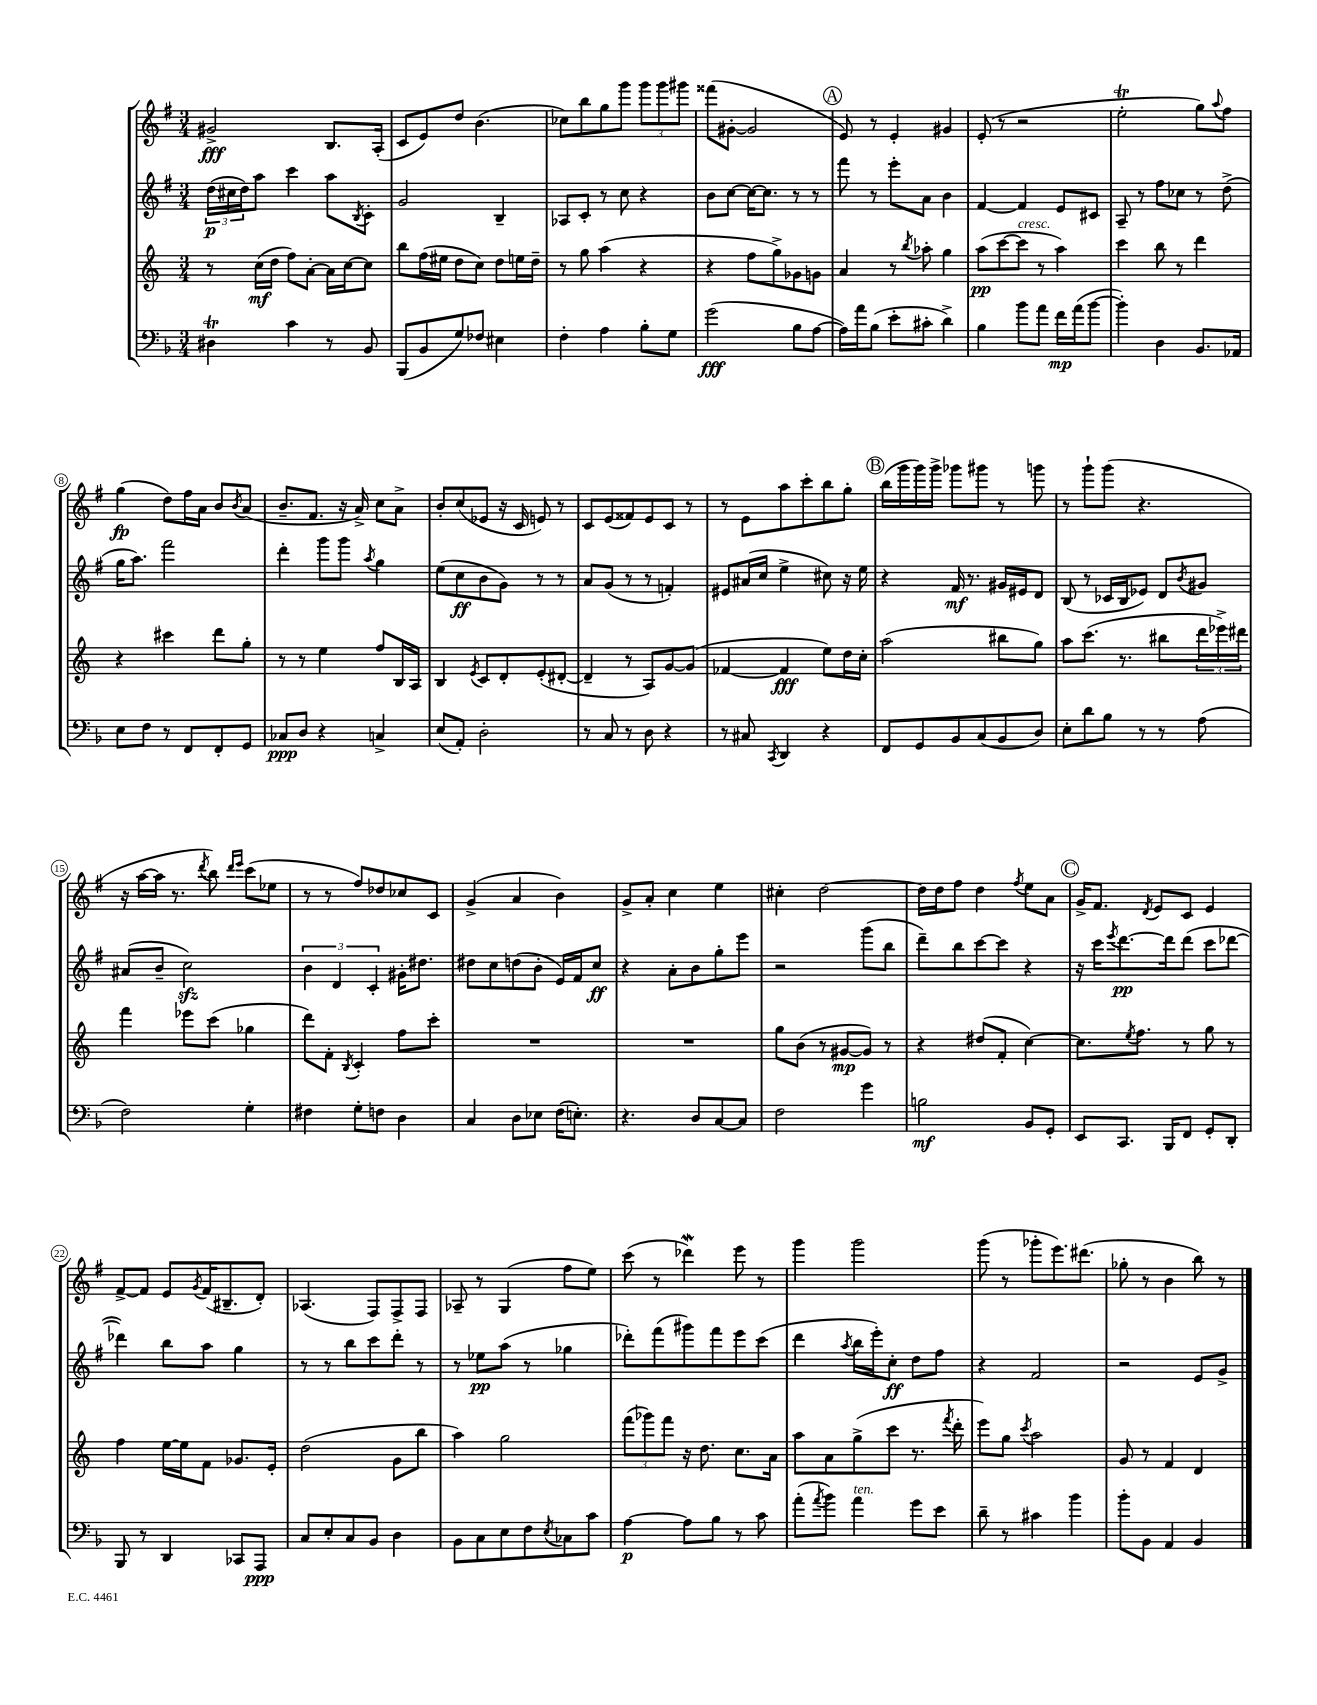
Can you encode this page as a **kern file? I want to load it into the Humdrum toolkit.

**kern	**kern	**kern	**kern
*staff4	*staff3	*staff2	*staff1
*clefF4	*clefG2	*clefG2	*clefG2
*k[b-]	*k[]	*k[f#]	*k[f#]
*M3/4	*M3/4	*M3/4	*M3/4
4D#	8r	(24dd	2g#^
.	.	24cc#	.
.	.	24dd)	.
.	(16cc	8aa	.
.	16dd	.	.
4c	8ff)	4ccc	.
.	[8a'	.	.
8r	16a]	8aa	8.B
.	[16cc	.	.
.	.	8qB	.
8BB-	8cc]	8c'	.
.	.	.	(16A'
=	=	=	=
(8BBB-	8bb	2g	8c
8BB-	(16ff	.	8e)
.	16ee#	.	.
8G)	8dd	.	8dd
8F-	8cc)	.	(4.b
4E#	8dd	4B~	.
.	16ee	.	.
.	16dd~	.	.
=	=	=	=
4F'	8r	8A-	8cc-)
.	8gg	8c'	8bb
4A	(4aa	8r	8gg
.	.	8cc	8ggg
8B-'	4r	4r	12ggg
.	.	.	12ggg
8G	.	.	.
.	.	.	12ggg#
=	=	=	=
(2g	4r	8b	(8fff##
.	.	[8cc	[8g#'
.	8ff	16cc_	2g#]
.	.	8.cc]	.
.	8gg^)	.	.
8B-	8g-	8r	.
[8A	8g	8r	.
=	=	=	=
16A])	4a	8fff#	8e)
16a	.	.	.
(8B-	.	8r	8r
8e'	8r	8eee'	4e'
.	8qbb	.	.
8c#'	8aa-'	8a	.
4d^)	4gg	4b	4g#
=	=	=	=
4B-	(8aa	[4f#	(8e'
.	[8ccc	.	8r
8b-	8ccc]	4f#]	2r
8a	8r	.	.
16f	4aa)	8e	.
(16a	.	.	.
[8b-	.	8c#	.
=	=	=	=
4b-'])	4ccc	8A~	2ee'
.	.	8r	.
4D	8bb	8ff#	.
.	8r	8cc-	.
8.BB-	4ddd	8r	8gg)
.	.	.	8qqaa
.	.	(8dd^	8ff#
16AA-	.	.	.
=	=	=	=
8E	4r	16gg	(4gg
.	.	8.aa)	.
8F	.	.	.
8r	4ccc#	2fff#	8dd)
8FF	.	.	16ff#
.	.	.	16a
8FF'	8ddd	.	8b
.	.	.	8qb
8GG	8gg'	.	(8a
=	=	=	=
8C-	8r	4ddd'	8.b~
8D	8r	.	.
.	.	.	8.f#
4r	4ee	8ggg	.
.	.	8ggg	16r
.	.	.	16a^)
.	.	8qaa	.
4C^	8ff	4gg	8cc
.	16B	.	8a^
.	16A	.	.
=	=	=	=
(8E	4B	(8ee	8b'
8AA')	.	8cc	(8cc
.	8qe	.	.
2D'	8c	8b	8e-
.	8d'	8g)	16r
.	.	.	16c
.	(8e'	8r	8e)
.	[8d#'	8r	8r
=	=	=	=
8r	4d#~]	8a	8c
8C	.	(8g	(8e
8r	8r	8r	8f##)
8D	8A)	8r	8e
4r	[8g	4f')	8c
.	(8g]	.	8r
=	=	=	=
8r	[4f-	8e#	8r
8C#	.	(16a#	8e
.	.	16cc	.
8qCC	.	.	.
4DD	4f-]	4ee^	8aa
.	.	.	8ccc'
4r	8ee)	8cc#)	8bb
.	16dd	16r	8gg'
.	16cc'	16ee	.
=	=	=	=
8FF	(2aa	4r	(16bb
.	.	.	16ggg
8GG	.	.	16ggg)
.	.	.	16ggg^
8BB-	.	16f#	8ggg-
.	.	8.r	.
(8C	.	.	8ggg#
8BB-	8bb#	16g#	8r
.	.	16e#	.
8D)	8gg)	8d	8ggg
=	=	=	=
8E'	8aa	(8B	8r
8d	(8.ccc	8r	8ggg`
8B-	.	16c-	(8ggg
.	8.r	16B	.
8r	.	8e-)	4.r
8r	8bb#	8d	.
.	.	8qb	.
(8A	24ddd	8g#	.
.	24eee-^)	.	.
.	24ddd#	.	.
=	=	=	=
2F)	4fff	(8a#	16r
.	.	.	[16aa
.	.	8b~	16aa]
.	.	.	8.r
.	8eee-	2cc)	.
.	.	.	8qddd
.	(8ccc	.	8bb)
.	.	.	16qqddd
.	.	.	16qqeee
4G'	4gg-	.	(8ccc
.	.	.	8ee-
=	=	=	=
4F#	8ddd)	6b	8r
.	8f'	.	8r
.	.	6d	.
.	8qB	.	.
8G'	4c'	.	8ff#)
.	.	6c'	.
8F	.	.	8dd-
4D	8ff	16g#'	8cc-
.	.	8.dd#	.
.	8ccc'	.	8c
=	=	=	=
4C	2.r	8dd#	(4g^
.	.	8cc	.
8D	.	(8dd	4a
8E-	.	8b'	.
(16F	.	16e)	4b)
8.E')	.	16f#	.
.	.	8cc	.
=	=	=	=
4.r	2.r	4r	8g^
.	.	.	8a'
.	.	8a'	4cc
8D	.	8b	.
[8C	.	8gg'	4ee
8C]	.	8eee	.
=	=	=	=
2F	8gg	2r	4cc#'
.	(8b	.	.
.	8r	.	[2dd
.	[8g#	.	.
4g	8g#])	(8ggg	.
.	8r	8bb	.
=	=	=	=
2B	4r	8ddd~)	16dd]
.	.	.	16dd
.	.	8bb	8ff#
.	(8dd#	[8ccc	4dd
.	8f'	8ccc]	.
.	.	.	8qff#
8BB-	[4cc)	4r	8ee
8GG'	.	.	8a
=	=	=	=
8EE	8.cc]	16r	16g^
.	.	16ccc	8.f#
.	.	8qeee	.
8.CC	.	[8.ddd	.
.	8qee	.	.
.	8.ff	.	.
.	.	.	8qd
.	.	.	8e
16BBB-	.	16ddd]	.
8FF	8r	(8ddd	8c
8GG'	8gg	8ccc	4e
8DD'	8r	[8ddd-	.
=	=	=	=
8BBB-	4ff	4ddd-])	[8f#^
8r	.	.	8f#]
4DD	[16ee	8bb	8e
.	16ee]	.	.
.	.	.	8qg
.	8f	8aa	(16f#
.	.	.	8.B#~
8CC-	8.g-	4gg	.
8AAA	.	.	8d')
.	16e'	.	.
=	=	=	=
8C	(2dd	8r	(4.A-
8E'	.	8r	.
8C	.	8bb	.
8BB-	.	8ccc	8F#)
4D	8g	8ddd'	8F#^
.	8bb	8r	8F#
=	=	=	=
8BB-	4aa)	8r	8A-~
8C	.	8ee-	8r
8E	2gg	(8aa	(4G
8F	.	8r	.
8qE	.	.	.
8C-	.	4gg-	8ff#
8c	.	.	8ee)
=	=	=	=
[4A	(12fff	8ddd-')	(8ccc
.	12ggg-)	.	.
.	.	(8fff#	8r
.	12fff	.	.
8A]	16r	8ggg#)	4ddd-)
.	8.dd	.	.
8B-	.	8fff#	.
8r	8.cc	8eee	8eee
8c	.	(8ccc	8r
.	16a	.	.
=	=	=	=
(8a'	8aa	4ddd	4ggg
8qa	.	.	.
8b-)	8a	.	.
.	.	8qaa	.
4a	(8gg^	16bb	2ggg
.	.	16eee')	.
.	8ccc	8cc'	.
8g	8.r	8dd	.
8e	.	8ff#	.
.	8qfff	.	.
.	16ddd'	.	.
=	=	=	=
8d~	8eee)	4r	(8ggg
8r	8gg	.	8r
.	8qccc	.	.
4c#	2aa	2f#	8ggg-'
.	.	.	8.eee)
4b-	.	.	.
.	.	.	(8.ddd#
=	=	=	=
8b-'	8g	2r	8gg-'
8BB-	8r	.	8r
4AA	4f	.	4b
4BB-	4d	8e	8bb)
.	.	8g^	8r
==	==	==	==
*-	*-	*-	*-
